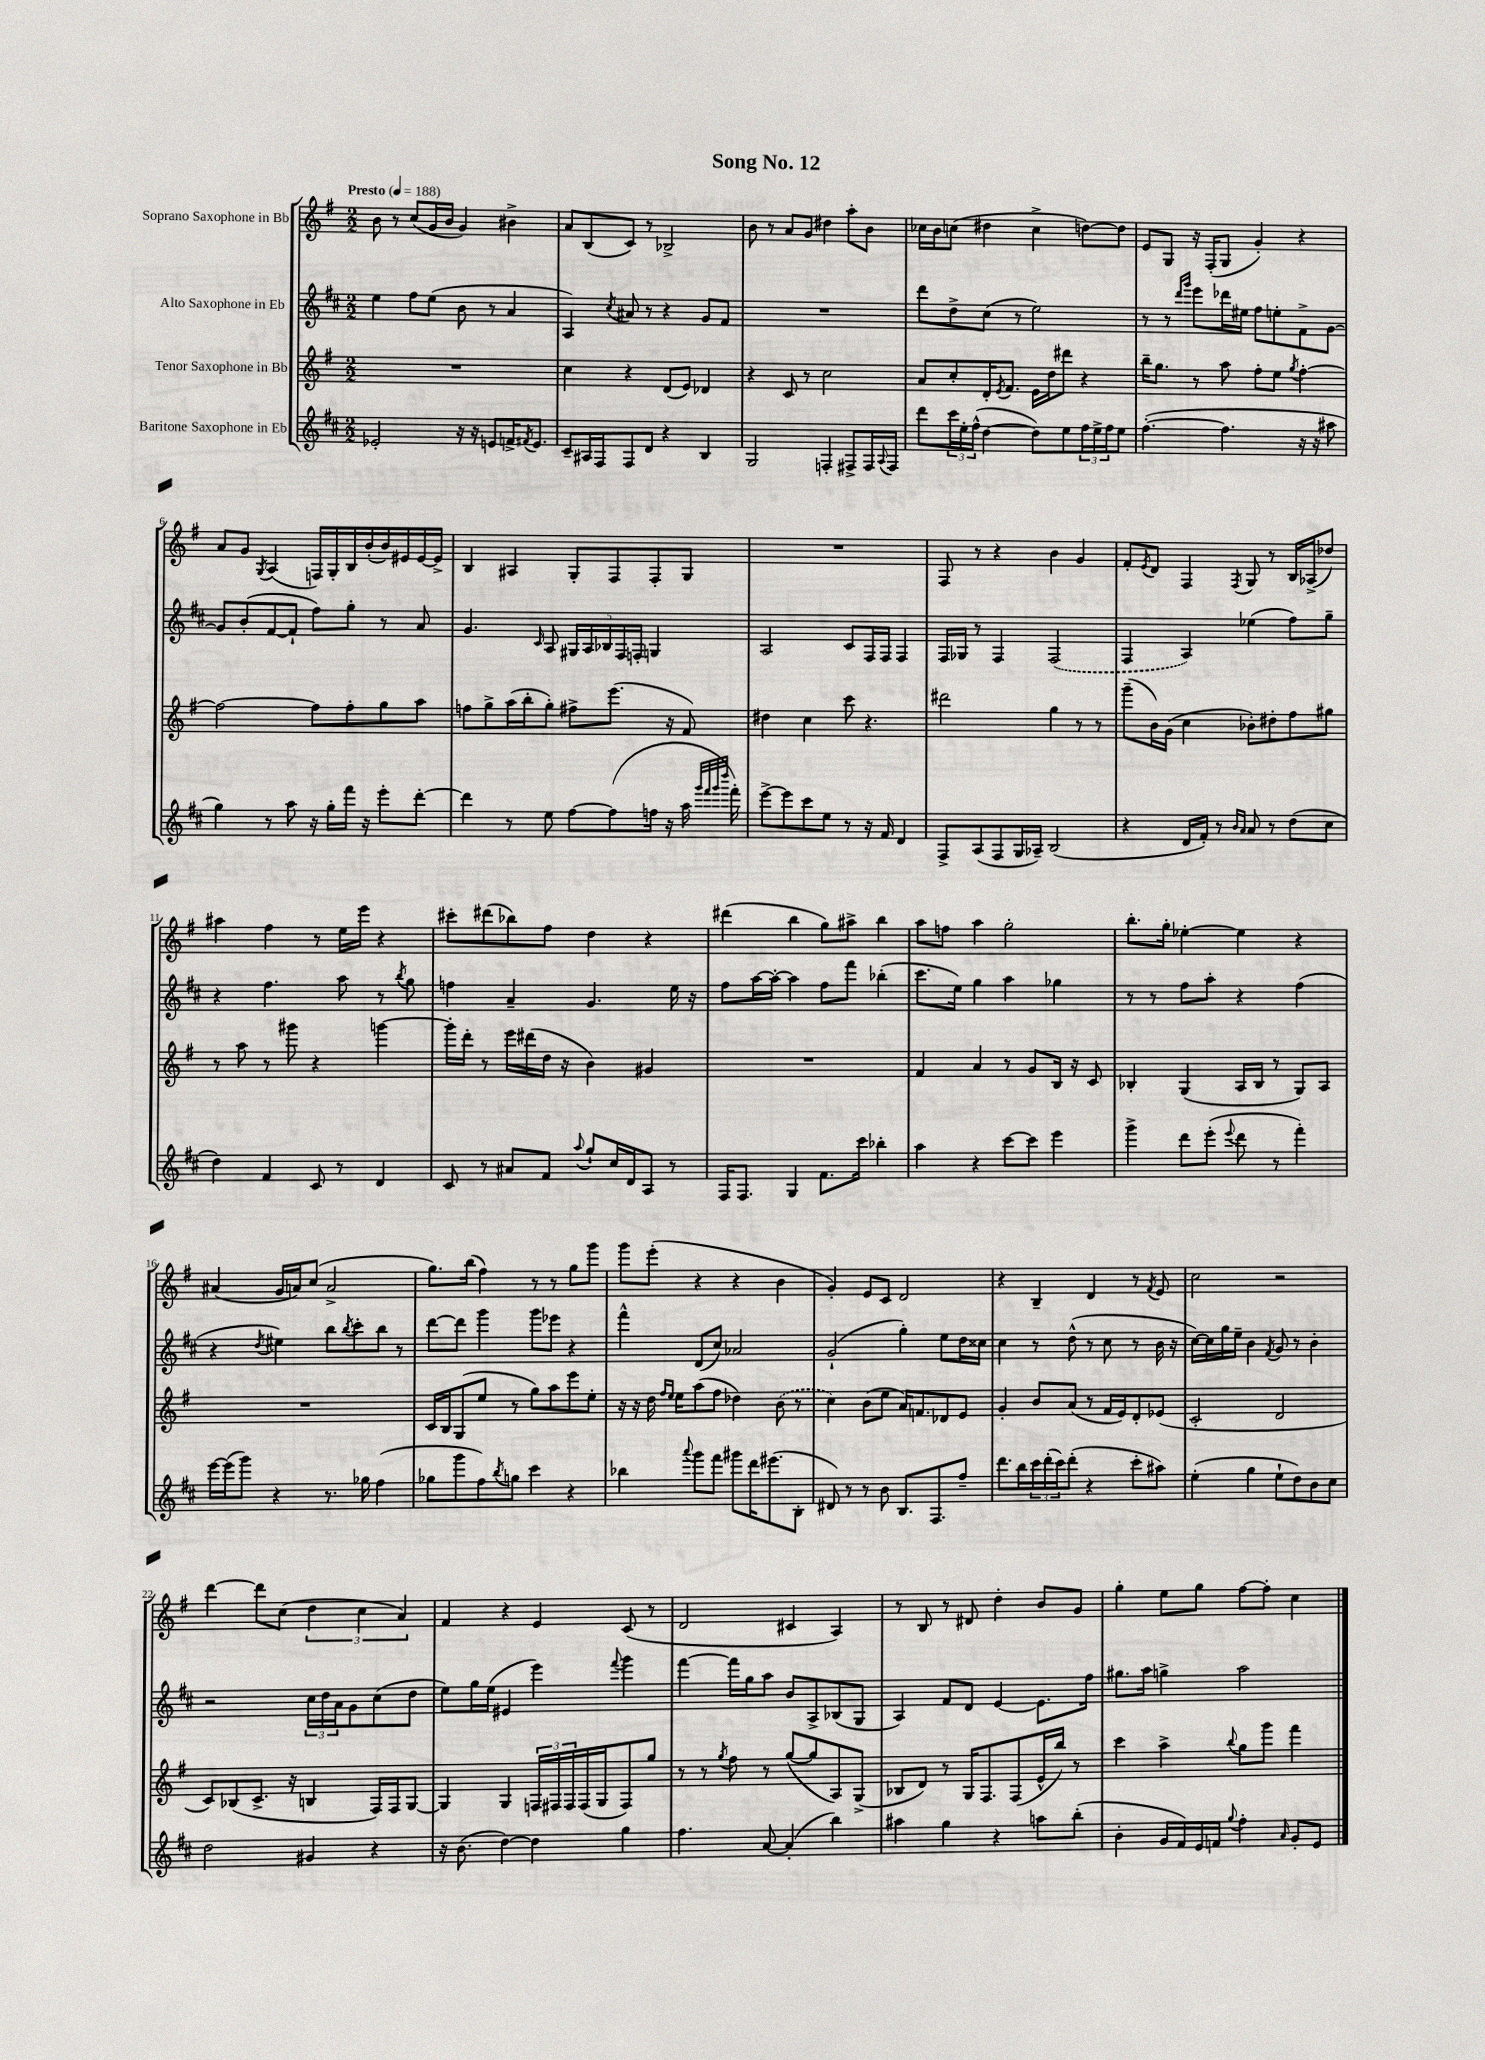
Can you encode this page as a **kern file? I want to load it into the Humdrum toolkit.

**kern	**kern	**kern	**kern
*staff4	*staff3	*staff2	*staff1
*clefG2	*clefG2	*clefG2	*clefG2
*k[f#c#]	*k[f#]	*k[f#c#]	*k[f#]
*M2/2	*M2/2	*M2/2	*M2/2
*MM188	*MM188	*MM188	*MM188
2e-'/	1r	4ee\	8b\
.	.	.	8r
.	.	8ff#\L	(8cc/L
.	.	(8ee\J	16g/L
.	.	.	16b/JJ
16r	.	8b\	4g/)
16r	.	.	.
8e/L	.	8r	.
16f^/K	.	4a/	4b#^\
8qf#/	.	.	.
8.e/J	.	.	.
=	=	=	=
8c#~/L	4cc\	4A/)	8a/L
16A#/L	.	.	(8B/
16F#/J	.	.	.
.	.	8qcc#/	.
8F#/	4r	8a#/	8c/J)
8d/J	.	8r	8r
4r	(8d/L	4r	2B-^/
.	8e/J)	.	.
4B/	4d-/	8g/L	.
.	.	8f#/J	.
=	=	=	=
2G/	4r	1r	8b\
.	.	.	8r
.	8c/	.	8a/L
.	8r	.	8g/J
4F'/	2cc\	.	4dd#\
8F#^/L	.	.	8aa'\L
16F#/L	.	.	8b\J
8qqA/	.	.	.
16F#/JJ	.	.	.
=	=	=	=
8ddd\L	8a/L	8ddd\L	16cc-\LL
.	.	.	16b\J
24ccc#\L	8cc'/	8dd^\	(8cc\J
24ee'\	.	.	.
(24ff#^^\JJ	.	.	.
[4dd\	16d'/K	(8cc#\J	4dd#\
.	8qe/	.	.
.	8.f#/J	.	.
.	.	8r	.
8dd\]L)	16e\LL	2ee\)	4cc^\
.	16dd\J	.	.
8ee\	8ddd#\J	.	.
24ff#\L	4r	.	[8dd\L)
24ee^\	.	.	.
24ff#\J	.	.	.
8ee\J	.	.	8dd\]J
=	=	=	=
([4.ff#'\	16bb~\LK	8r	8e/L
.	8.gg\J	.	.
.	.	8r	8G/J
.	.	16qqddd/LL	.
.	.	16qqggg/JJ	.
.	8r	8eee\L	16r
.	.	.	(16F#'/LK
4.ff#\]	8aa\	16ddd-\L	8G/J
.	.	16ee#\JJ	.
.	8ff#'\L	8ff#\L	4g'/)
.	8ee\J	8ee'\	.
.	8qgg/	.	.
16r	[4ff#'\	8f#^\	4r
16r	.	.	.
8aa#\	.	[8g\J	.
=	=	=	=
4gg\)	2ff#\_	8g/]L	8a/L
.	.	(8b'/	8g/J
.	.	.	8qG/
8r	.	[8f#/	(4A/
8aa\	.	8f#`/]J	.
16r	8ff#\]L	8ff#\L)	16F/LL)
16gg'\LL	.	.	16G'/
16fff#\JJ	8ff#'\	8gg'\J	16B/
16r	.	.	(16b'/
8eee'\L	8gg\	8r	16b/)
.	.	.	16e#/
[8ddd'\J	8aa\J	8a/	[16e#/
.	.	.	16e#^/]JJ
=	=	=	=
4ddd\]	8ff\L	4.g/	4B/
.	8gg^\	.	.
8r	(16aa\L	.	4A#/
.	16bb'\J	.	.
.	.	16qqc#/	.
8ee\	8gg'\J)	8A/	.
[8ff#\L	8ff#^\L	20G#/LL	8G'/L
.	.	20A/	.
.	.	20B-/	.
(8ff#\]	(8.eee\J	.	8F#/
.	.	20F#/	.
.	.	20F'/JJ	.
16ff\Jk	.	4G/	8F#'/
16r	16r	.	.
16aa\	8f#/)	.	8G/J
32qqggg/LLL	.	.	.
32qqfff#/	.	.	.
32qqggg/	.	.	.
32qqdddd/JJJ	.	.	.
16fff#'\)	.	.	.
=	=	=	=
[8eee^\L	4dd#\	2A/	1r
8eee\]	.	.	.
8ccc#\	4cc\	.	.
8ee\J	.	.	.
8r	8ccc\	8c#/L	.
16r	4.r	16F#/L	.
16f#/	.	16F#/JJ	.
4d/	.	4F#/	.
=	=	=	=
8F#^/L	2ddd#\	16F#/LL	8F#/
.	.	16G-/JJ	.
(8A/	.	8r	8r
8F#/	.	4F#/	4r
16G/L	.	.	.
16A-~/JJ)	.	.	.
(2B/	4gg\	(2F#/	4b\
.	8r	.	4g/
.	8r	.	.
=	=	=	=
4r	(8ggg~\L	4F#/	8f#'/L
.	.	.	8qe/
.	16b\L)	.	8d/J
.	(16g\JJ	.	.
16d/LL	4cc\	4A/)	4F#/
16f#'/JJ)	.	.	.
8r	.	.	.
16qqb/LL	.	.	.
16qqa/JJ	.	.	8qF#/
8a/	8b-'\L)	(4ee-\	8G/
8r	8dd#'\	.	8r
(8dd\L	8ff#\	8ff#\L)	16B/LL
.	.	.	(16A-^/J
8cc#\J	8gg#\J	8gg~\J	8dd-/J)
=	=	=	=
4dd\)	8r	4r	4aa#\
.	8aa\	.	.
4f#/	8r	4.ff#\	4ff#\
.	8ggg#\	.	.
8c#/	4r	.	8r
8r	.	8aa\	16ee\LL
.	.	.	16eee\JJ
4d/	[4ggg\	8r	4r
.	.	8qbb/	.
.	.	8gg\	.
=	=	=	=
8c#/	16ggg'\]LL	4ff\	8ccc#'\L
.	16ddd'\JJ	.	.
8r	8r	.	(8ddd#\
8a#/L	16eee\LL	4a~/	8bb-\)
.	(16ddd#\	.	.
8f#/J	16dd\JJ	.	8ff#\J
.	16r	.	.
8qqaa/	.	.	.
8gg`/L	4b\)	4.g/	4dd\
16cc#/L	.	.	.
16d/J	.	.	.
8A/J	4g#/	.	4r
8r	.	16ee\	.
.	.	16r	.
=	=	=	=
16F#/LK	1r	8ff#\L	(4ddd#\
8.F#/J	.	.	.
.	.	[16aa\L	.
.	.	16aa'\_JJ	.
4G/	.	4aa\]	4bb\
8.f#\L	.	8ff#\L	8gg\L)
.	.	8fff#\J	8aa#^\J
16ccc#\Jk	.	.	.
4bb-'\	.	(4bb-'\	4bb\
=	=	=	=
4aa\	4f#/	8.ccc#\L	8aa\L
.	.	.	8ff\J
.	.	16ee\Jk)	.
4r	4a/	4gg\	4aa\
[8ccc#\L	8r	4aa\	2gg'\
8ccc#\]J	8g/L	.	.
4eee\	16B/Jk	4gg-\	.
.	16r	.	.
.	8c/	.	.
=	=	=	=
4ggg^\	4B-'/	8r	8.bb'\L
.	.	8r	.
.	.	.	16gg'\Jk
8ddd\L	(4G/	8ff#\L	[4ee-'\
(8eee'\J	.	8aa'\J	.
8qqeee/	.	.	.
8ddd\	16A/LL	4r	4ee-\]
.	16B-/JJ	.	.
8r	8r	.	.
4fff#'\)	8G/L)	(4ff#\	4r
.	8A/J	.	.
=	=	=	=
[16eee\LL	1r	4r	(4a#/
(16eee\]J	.	.	.
8ggg\J)	.	.	.
.	.	8qdd/	.
4r	.	4ee#\)	16g/LL
.	.	.	16a/J)
.	.	.	(8cc/J
8.r	.	8bb\L	2a^/
.	.	8qbb/	.
.	.	8ccc#'\	.
16gg-\	.	.	.
(4ff#\	.	8bb\J	.
.	.	8r	.
=	=	=	=
8gg-\L	16c/LL	[8ddd\L	8.gg\L)
.	16B/J	.	.
8ggg\	(8G/	8ddd\]J	.
.	.	.	(16bb\Jk
8ff#\)	8ee/J	4ggg\	4ff#\)
8qbb/	.	.	.
8gg\J	8r	.	.
4ccc#\	8gg\L)	8ggg\L	8r
.	8aa\	8eee-\J	8r
4r	8eee\	4r	8gg\L
.	8ee'\J	.	8ggg\J
=	=	=	=
4bb-\	16r	4fff#^^\	8ggg\L
.	16r	.	.
.	16dd\	.	(8eee'\J
.	16qqff#/LL	.	.
.	16qqee/JJ	.	.
.	16ee\LK	.	.
8qqaaa/	.	.	.
8ggg\L	(8aa\	(8d/L	4r
8fff#\J	8ff#\J	8cc#/J)	.
8ggg#\L	4dd-\)	2a-/	4r
16ddd\K	.	.	.
(8.eee#\	.	.	.
.	(8b\	.	4b\
8B'\J	8r	.	.
=	=	=	=
8d#/)	4cc\)	(2g`/	4g'/)
8r	.	.	.
8r	(8b\L	.	8e/L
8b\	8ee\J	.	8c/J
8.B/L	16a/LK)	4gg'\)	2d/
.	8.f/	.	.
8.F#/	.	.	.
.	8d-/	8ee\L	.
8ff#~/J	8e/J	16dd\L	.
.	.	16cc##\JJ	.
=	=	=	=
8.ddd\L	4g'/	4cc#\	4r
16bb\L	.	.	.
24ccc#\	8b/L	8r	4B~/
(24ddd'\	.	.	.
24ccc#\J)	.	.	.
(8ddd'\J	(8a/J	(8dd^^\	.
4r	8r	8r	4d/
.	16f#/LL	8cc#\	.
.	16e/J)	.	.
8ccc#'\L	8d'/	8r	8r
.	.	.	8qf#/
8aa#\J)	(8e-/J	16b\	8e/
.	.	16r	.
=	=	=	=
(4ee'\	2c'/	[16cc#\LL)	2cc\
.	.	16cc#\]	.
.	.	16gg\	.
.	.	16ee~\JJ	.
4gg\	.	4b\	.
.	.	8qf#/	.
8ee`\L	2d/	8g/	2r
8dd\)	.	8r	.
8b\	.	4b'\	.
8cc#\J	.	.	.
=	=	=	=
2dd\	8c/L)	2r	[4ddd\
.	(8B-/	.	.
.	8.c^/J	.	8ddd\]L
.	.	.	(8cc\J
.	16r	.	.
4g#/	4B/	24cc#\LL	6dd\
.	.	24dd\	.
.	.	24a\J	.
.	.	8g\	.
.	.	.	6cc\
4r	16F#/LL)	(8cc#\	.
.	16F#/J	.	.
.	.	.	6a/)
.	[8G/J	8dd\J	.
=	=	=	=
16r	4G/]	8ee\L)	4f#/
(8.b\	.	.	.
.	.	16gg\L	.
.	.	(16ee\JJ	.
[4dd\)	4G/	4e#/	4r
4dd\]	24F/LL	4eee\)	4e/
.	24F#/	.	.
.	24F#/	.	.
.	(16F#/	.	.
.	16G/J	.	.
.	.	8qqfff#/	.
4gg\	8F#/)	4ggg\	(8c/
.	8gg/J	.	8r
=	=	=	=
4.ff#\	8r	[4fff#\	2d/
.	8r	.	.
.	8qgg/	.	.
.	8ff#\	16fff#\]LL	.
.	.	16gg\J	.
[8a/	8r	8aa\J	.
(4a'/]	([8gg/L	8b/L	4c#/
.	8gg/]	8A^/	.
4bb\)	8A/)	(8B-/	4A/)
.	(8G^/J	8G/J	.
=	=	=	=
4aa#\	8B-/L	4A/)	8r
.	8d/J)	.	8B/
4gg\	8r	8f#/L	8r
.	16G/LK	8d/J	8d#/
.	8.F#/	.	.
4r	.	[4e/	4dd'\
.	(8F#/	.	.
8aa\L	16e^^/L	8.e\]L	8b/L
.	16bb/JJ)	.	.
(8bb'\J	8r	.	8g/J
.	.	16ff#\Jk	.
=	=	=	=
4b'\	4ccc\	8.gg#\L	4gg'\
.	.	16aa\Jk	.
16g/LL	4aa^\	4gg^\	8ee\L
16f#/)	.	.	.
16e/	.	.	8gg\J
16f/JJ	.	.	.
8qqgg/	8qqbb/	.	.
4ff#'\	8gg\L	2aa\	[8ff#\L
.	8ggg\J	.	8ff#'\]J
16qqa/	.	.	.
8g'/L	4fff#\	.	4cc\
8e/J	.	.	.
==	==	==	==
*-	*-	*-	*-
